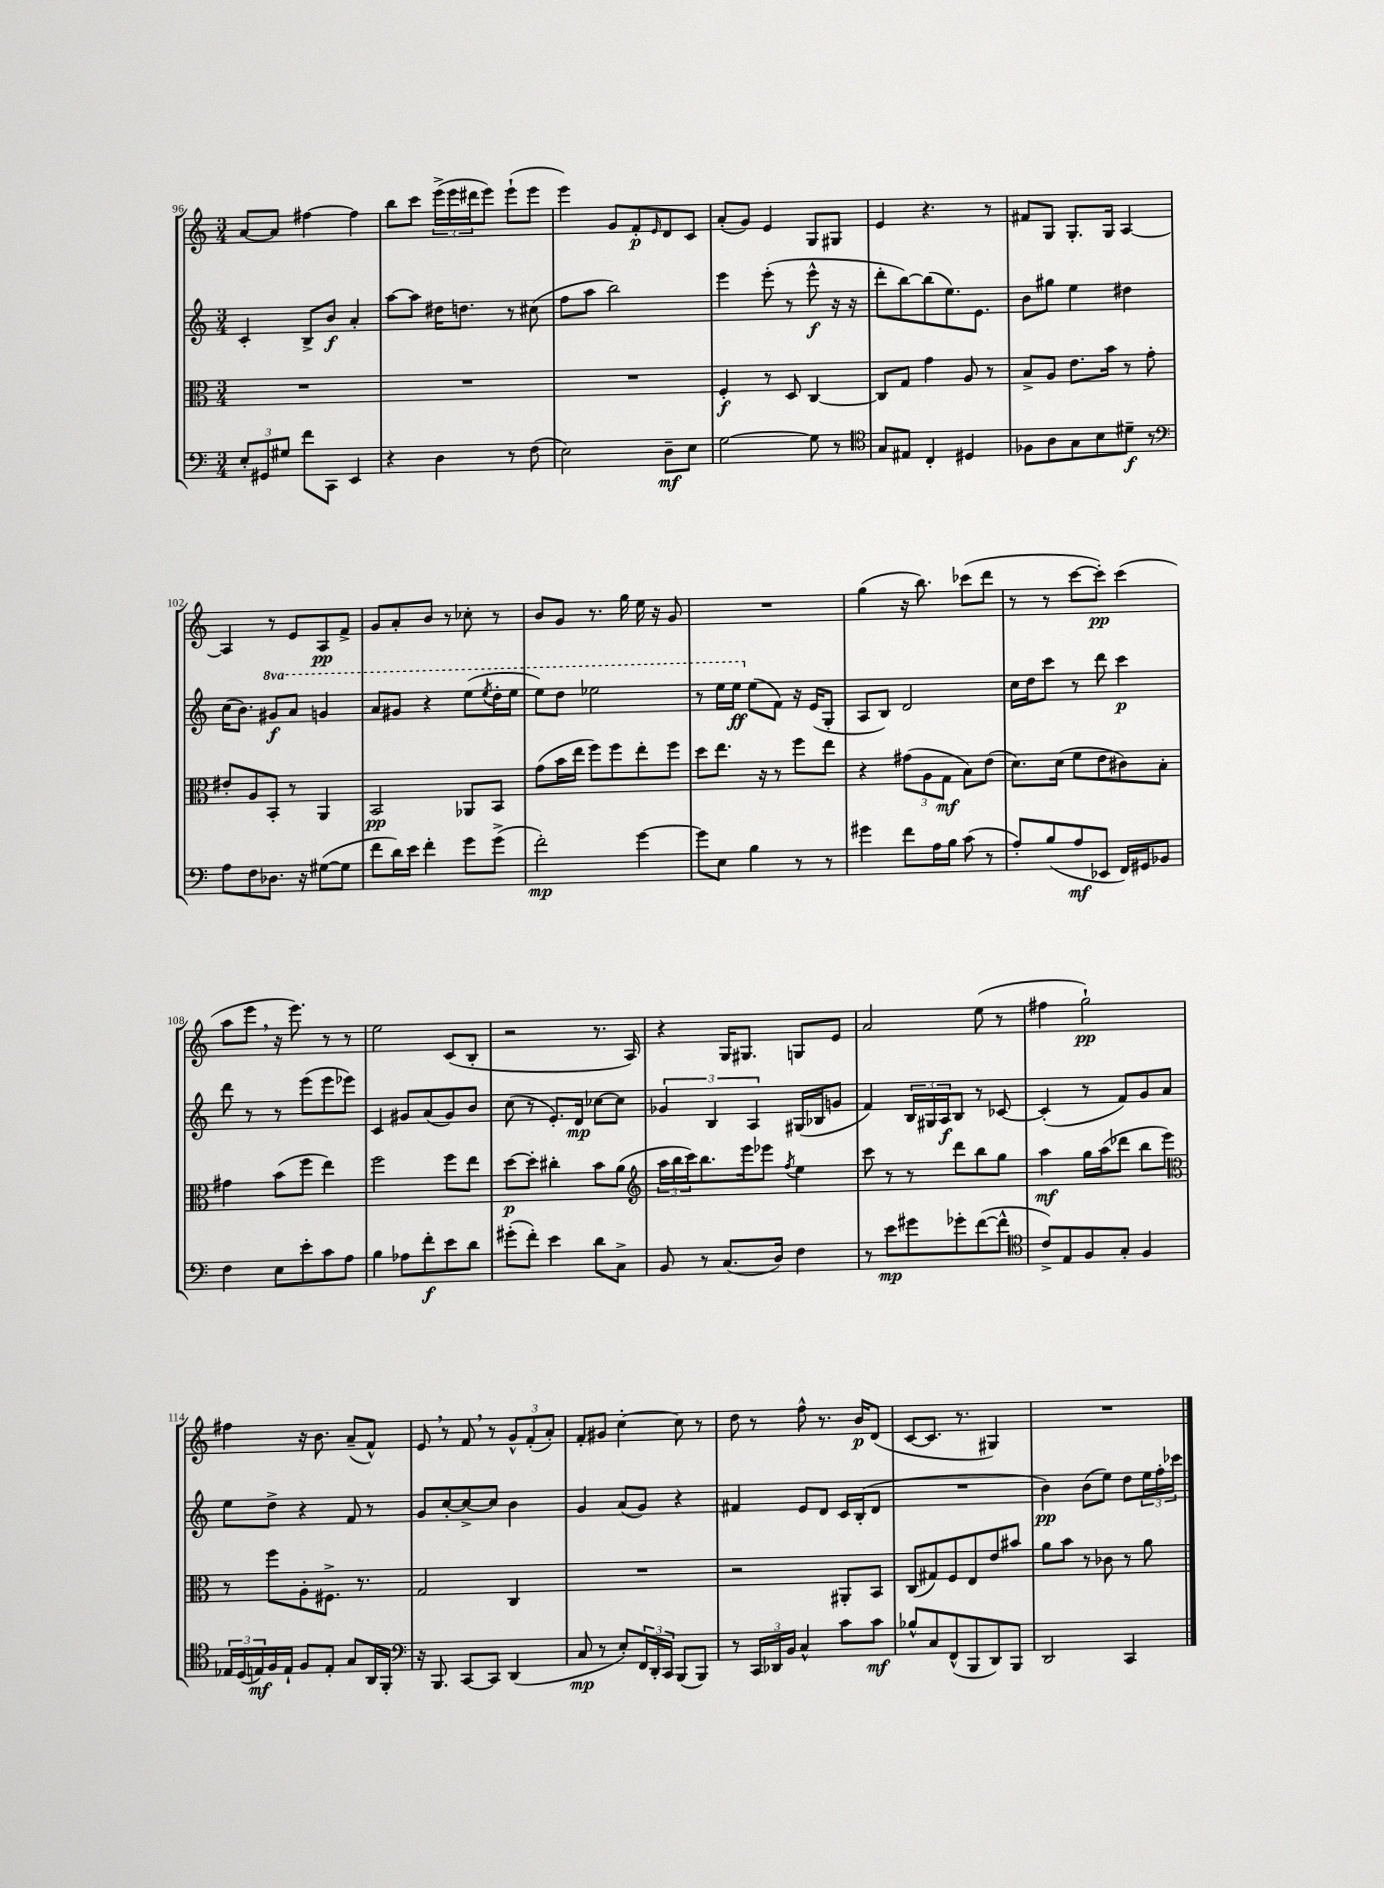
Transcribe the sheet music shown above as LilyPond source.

<<
\new StaffGroup <<
\new Staff = "s0" {
    \clef treble \key c \major \numericTimeSignature \time 3/4
    a'8~ a'8 fis''4~ fis''4 |
    b''8 c'''8 \tuplet 3/2 { e'''16->( e'''16 dis'''16 } e'''8) e'''8-!( e'''8 |
    e'''4) g'8 f'8-.\p \grace { e'16 } d'8 c'8 |
    a'8-.( g'8) e'4 g8 gis8 |
    e'4 r4. r8 |
    fis'8 g8 g8.-. g16 a4~ |
    a4 r8 e'8 a8\pp f'8-> |
    g'8 a'8-. b'8 r8 ces''8-. r8 |
    b'8 g'8 r8. g''16 e''16 r16 g'8 |
    R2. |
    g''4( r16 b''8.) ces'''8( d'''8 |
    r8 r8 c'''8~ c'''8-.\pp) c'''4( |
    a''8 e'''8 \breathe r16 e'''8.) r8 r8 |
    e''2 c'8( b8-. |
    r2 r8. a16) |
    r4 g16 gis8. g8 e'8 |
    a'2 e''8( r8 |
    fis''4 g''2-!\pp) |
    fis''4 r16 b'8. a'8--( f'8-^) |
    e'8 \breathe r8 f'8 \breathe r8 \tuplet 3/2 { g'8-^ f'8-.( a'8-.) } |
    f'8-. gis'8 c''4~-. c''8 r8 |
    d''8 r8 f''8-^ r8. b'16\p d'8( |
    c'8~ c'8. r8. gis4) |
    R2. \bar "|." |
}
\new Staff = "s1" {
    \clef treble \key c \major \numericTimeSignature \time 3/4 \set Staff.ottavationMarkups = #ottavation-simple-ordinals
    c'4-. b8-> b'8\f a'4-. |
    a''8~ a''8 dis''16 d''8. r8 cis''8( |
    f''8 a''8 b''2) |
    e'''4 e'''8-.( r8 e'''8-^\f r16 r16 |
    d'''8-. b''8~) b''8( e''8.) e'8. |
    b'8 gis''8 e''4 dis''4 |
    c''16( b'8.) \ottava #1 gis''8\f a''8 g''4 |
    a''8 gis''8 r4 e'''8( \acciaccatura { e'''8 } d'''16-. e'''16 |
    e'''8) d'''8 ees'''2 |
    r8 e'''16 e'''16\ff \ottava #0 e''8( f'8) r16 e'16( g8-. |
    a8 b8) d'2 |
    c''16 d''16 c'''8 r8 d'''8 c'''4\p |
    d'''8 r8 r8 e'''8( e'''8 ees'''8) |
    c'4 gis'8 a'8( gis'8) b'8 |
    c''8( r8 e'8.-.) d'16\mp ces''8~ ces''8 |
    \tuplet 3/2 { ges'4 b4 a4 } gis16( bes16 g'8 |
    f'4) \tuplet 3/2 { b16 gis16 a16\f } b8 r8 ces'8~ |
    ces'4-.( r8 f'8) g'8 a'8 |
    e''8 d''8-> r4 f'8 r8 |
    g'8 c''8~-. c''8~-> c''8 b'4 |
    g'4 a'8( g'8) r4 |
    fis'4 e'8 d'8 c'16 b16-.( d'8 |
    R2. |
    b'4\pp) b'8( e''8) d''8 \tuplet 3/2 { e''16 f''16-. ces'''16 } \bar "|." |
}
\new Staff = "s2" {
    \clef alto \key c \major \numericTimeSignature \time 3/4
    R2. |
    R2. |
    R2. |
    f4-.\f r8 d8 c4~ |
    c8 g8 g'4 a8 r8 |
    b8-> a8 e'8. b'16 r8 g'8-. |
    eis'8-. a8 b,8-. r8 a,4 |
    b,2\pp aes,8 b,8 |
    g'8( b'16 e''16 f''8) f''8 e''8-. f''8 |
    d''8 e''8. r16 r8 f''8 e''8 |
    r4 \tuplet 3/2 { gis'8( a8 g8\mf } b8) e'8( |
    d'8.) d'16( f'8 e'8 cis'8) b8-. |
    gis'4 b'8( f''8 e''4) |
    f''2 f''8 e''8 |
    d''8~\p d''8-. cis''4-. b'8 a'8( |
    \clef treble \tuplet 3/2 { a''16 b''16 c'''16) } b''8. e'''16 ees'''8 \acciaccatura { f''8 } e''4 |
    c'''8 r8 r8 d'''8 b''8 g''8 |
    a''4\mf g''16 a''16( des'''8 b''8 e'''8) |
    \clef alto r8 f''8 a8-. fis8.-> r8. |
    g2 c4 |
    R2. |
    r2 ais,8-. b,8 |
    c8( gis8) f8 e8 e'8 bis'8 |
    a'8 b'8 r8 ces'8 r8 a'8 \bar "|." |
}
\new Staff = "s3" {
    \clef bass \key c \major \numericTimeSignature \time 3/4
    \tuplet 3/2 { e8-. gis,8 gis8 } f'8 c,8 e,4 |
    r4 d4 r8 f8( |
    e2) d8--\mf e8 |
    g2~ g8 r8 |
    \clef tenor g8 eis8 c4-. dis4 |
    fes8 a8 g8 b8 dis'8--\f r8 |
    \clef bass a8 f8 des8. r16 gis8~( gis8 |
    f'8 d'16) e'16 f'4-. g'8 g'8->( |
    f'2-.\mp) g'4~ |
    g'8 e8 b4 r8 r8 |
    gis'4 f'8 a16 b16 c'8( r8 |
    a8-.) b8( a8\mf ees,8 f,16) gis,16 bes,8 |
    f4 e8 e'8-. c'8 a8 |
    b4 aes8 f'8-.\f e'8 d'8 |
    gis'8-.( f'8-.) e'4 d'8 c8-> |
    b,8 r8 c8.( d16) f4 |
    r8 e'8\mp gis'8 ges'8-. f'8~( f'8-^ |
    \clef tenor c'8->) e8 f8 g8-. f4 |
    \tuplet 3/2 { ees16 d16( e16\mf) } f16 e16-! f8 e8-. g8 a,16 f,16-. |
    \clef bass r16 b,,8. c,8~ c,8 d,4( |
    c8\mp r8 e8-.) \tuplet 3/2 { f,16 d,16-. c,16 } b,,8( b,,8) |
    r8 \tuplet 3/2 { c,16 des,16 b,16 } c4-^ c'8 c'8\mf |
    bes8-^ c8 f,8-^( b,,8 d,8) b,,8 |
    d,2 c,4 \bar "|." |
}
>>
>>
\layout { \context { \Score currentBarNumber = #96 } }
